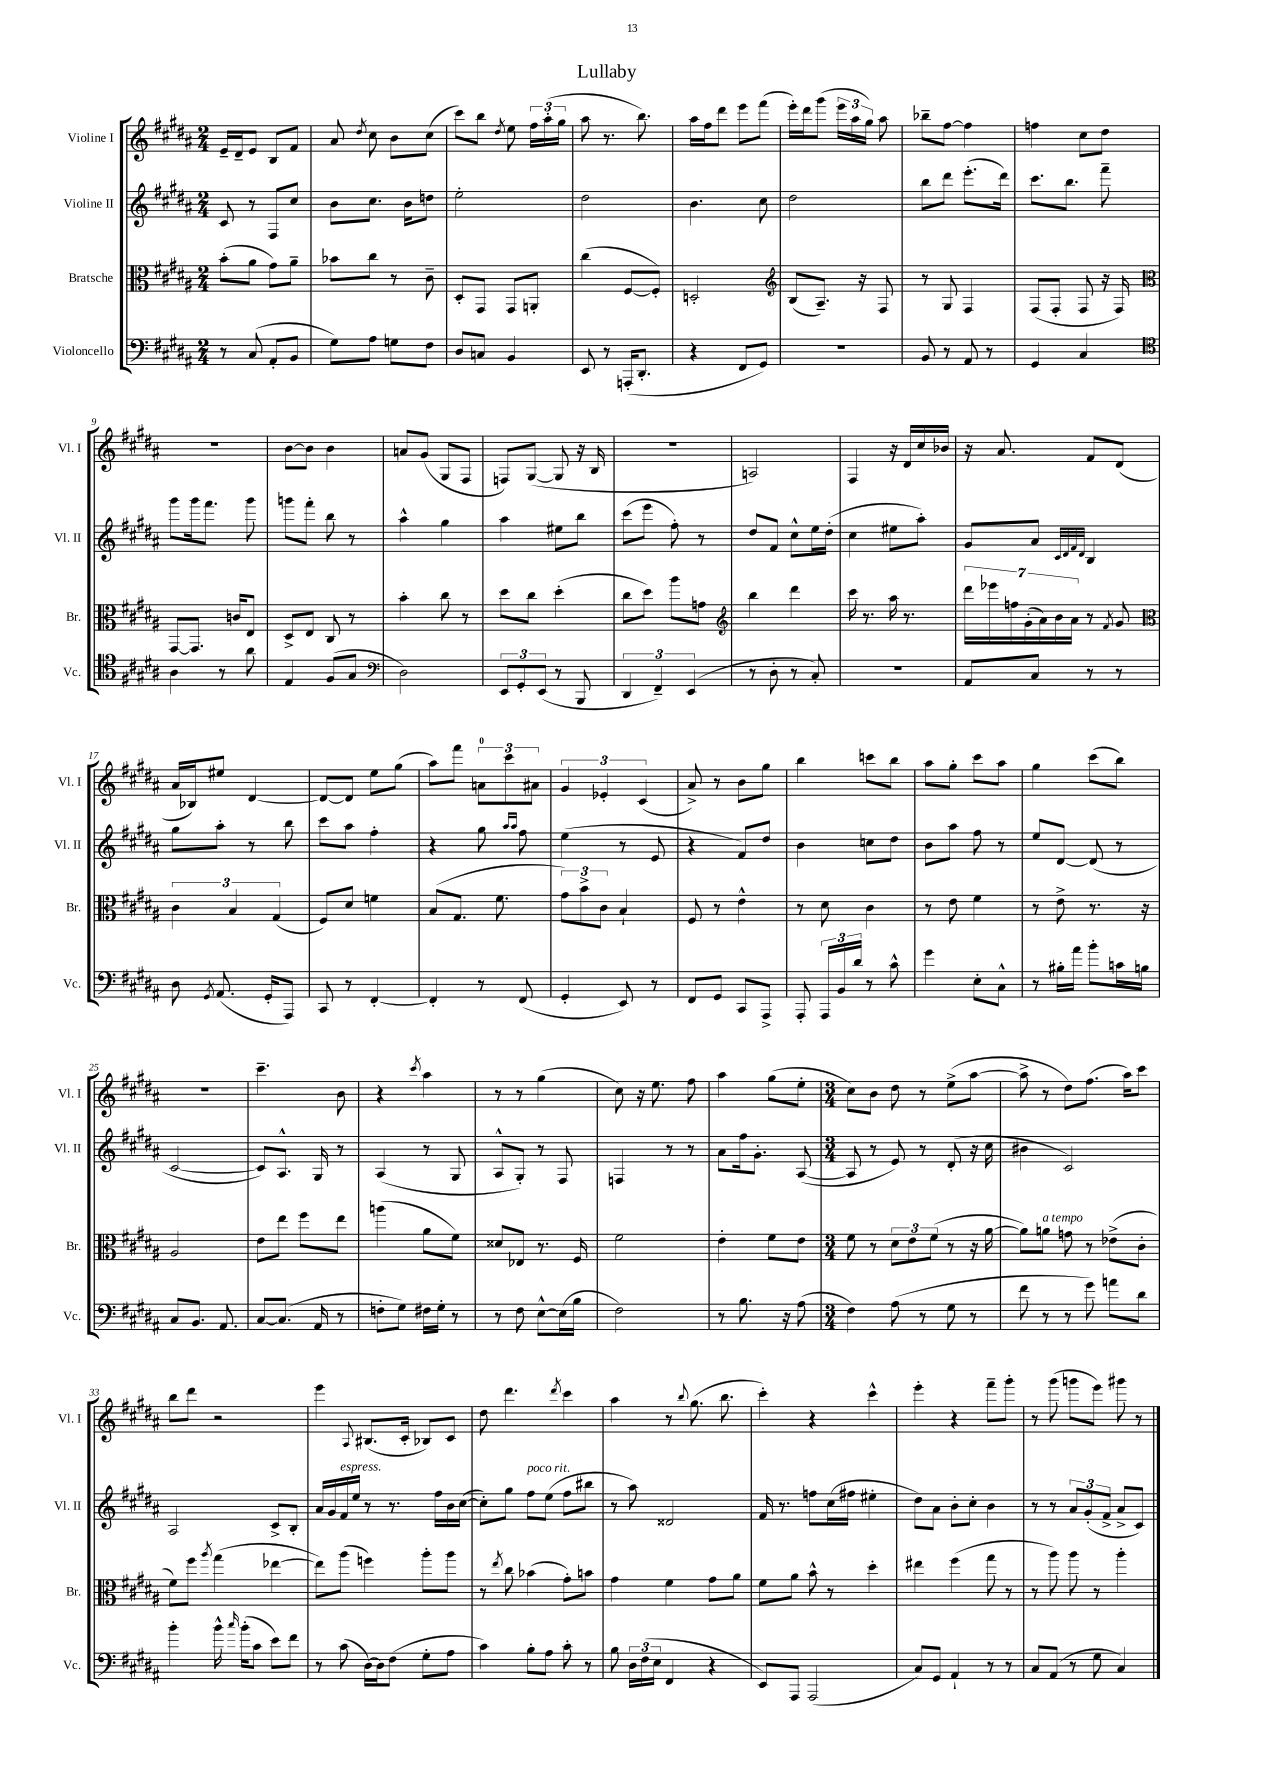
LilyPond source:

\header { title = "Lullaby" }
<<
\new StaffGroup <<
\new Staff = "s0" \with { instrumentName = "Violine I" shortInstrumentName = "Vl. I" } {
    \clef treble \key b \major \numericTimeSignature \time 2/4
    \autoBeamOff e'16[-- dis'16-- e'8] b8[ fis'8] |
    ais'8 \acciaccatura { dis''8 } cis''8 b'8[ cis''8]( |
    cis'''8[) b''8] \acciaccatura { dis''8 } e''8 \tuplet 3/2 { fis''16[ ais''16-.( gis''16] } |
    ais''8 r8. b''8.) |
    ais''16[ fis''16 dis'''8] e'''8[ fis'''8]( |
    e'''16[-.) dis'''16 gis'''8]( \tuplet 3/2 { e'''16[ ais''16 gis''16]) } ais''8 |
    bes''8[-- fis''8]~ fis''4 |
    f''4 cis''8[ dis''8] |
    R2 |
    b'8[~ b'8] b'4 |
    a'8[ gis'8]( gis8[ fis8] |
    f8[) gis8]~( gis8 r16 b16 |
    R2 |
    a2) |
    fis4 r16 dis'16[ cis''16 bes'16] |
    r16 ais'8. fis'8[ dis'8]( |
    ais'16[ bes16) eis''8] dis'4~ |
    dis'8[~ dis'8] e''8[ gis''8]( |
    ais''8[) fis'''8] \tuplet 3/2 { a'8[-0 cis'''8 ais'8] } |
    \tuplet 3/2 { gis'4 ees'4-. cis'4( } |
    ais'8->) r8 b'8[ gis''8] |
    b''4 c'''8[ b''8] |
    ais''8[ gis''8]-. cis'''8[ ais''8] |
    gis''4 cis'''8[( b''8]) |
    R2 |
    cis'''4.-- b'8 |
    r4 \acciaccatura { cis'''8 } ais''4 |
    r8 r8 gis''4( |
    cis''8) r16 e''8. fis''8 |
    ais''4 gis''8[( e''8]-. |
    \numericTimeSignature \time 3/4 cis''8[) b'8] dis''8 r8 e''8[->( ais''8]~ |
    ais''8-> r8 dis''8[) fis''8.]( ais''16[) cis'''8] |
    b''8[ dis'''8] r2 |
    e'''4 \appoggiatura { ais8 } bis8.[( cis'16]-. bes8[) cis'8] |
    dis''8 dis'''4. \acciaccatura { dis'''8 } cis'''4 |
    ais''4 r8 \appoggiatura { b''8 } gis''8.( b''8. |
    cis'''4-.) r4 cis'''4-^ |
    e'''4-. r4 fis'''8[-- gis'''8]-. |
    r8 gis'''8( g'''8[ e'''8]) gis'''8 r8 \bar "|." |
}
\new Staff = "s1" \with { instrumentName = "Violine II" shortInstrumentName = "Vl. II" } {
    \clef treble \key b \major \numericTimeSignature \time 2/4
    \autoBeamOff cis'8 r8 fis8[ cis''8] |
    b'8[ cis''8.] b'16[ d''8] |
    e''2-. |
    dis''2 |
    b'4. cis''8 |
    dis''2 |
    b''8[ dis'''8] e'''8.[-.( dis'''16]) |
    cis'''8.[ b''8.] fis'''8-- |
    gis'''8[ gis'''16 fis'''8.] gis'''8 |
    g'''8[ fis'''8]-. b''8 r8 |
    ais''4-^ gis''4 |
    ais''4 eis''8[ b''8] |
    cis'''8[( e'''8] fis''8-.) r8 |
    dis''8[ fis'8] cis''8[-^ e''16 dis''16]-.( |
    cis''4 eis''8[ ais''8]-.) |
    gis'8[ ais'8] \grace { cis'32[ dis'32 fis'32 dis'32] } b4 |
    gis''8[ ais''8]-. r8 b''8 |
    cis'''8[ ais''8] fis''4-. |
    r4 gis''8 \grace { ais''16[ ais''16] } fis''8 |
    e''4( r8 e'8 |
    r4 fis'8[) dis''8] |
    b'4 c''8[ dis''8] |
    b'8[ ais''8] fis''8 r8 |
    e''8[ dis'8]~ dis'8( r8 |
    cis'2~ |
    cis'8[) ais8.]-^ gis16 r8 |
    ais4( r8 gis8 |
    ais8[-^ gis8]-.) r8 fis8 |
    f4 r8 r8 |
    ais'8[ fis''16 gis'8.]-. ais8~( |
    \numericTimeSignature \time 3/4 ais8 r8 e'8) r8 dis'8-.( r16 cis''16 |
    bis'4 cis'2) |
    ais2 cis'8[-> b8]-. |
    ais'16[ gis'16 fis'16^\markup { \italic "espress." } e''16] r8 r8. fis''16[ b'16 cis''16]~( |
    cis''8[-.) gis''8] fis''8[^\markup { \italic "poco rit." } e''8]( fis''8[ bis''8] |
    r8 ais''8) disis'2 |
    fis'16 r8. f''8[ cis''16( fis''16] eis''4-. |
    dis''8[) ais'8] b'8[-. cis''8]-. b'4 |
    r8 r8 \tuplet 3/2 { ais'8[ gis'8-.( fis'8]-> } ais'8[-> cis'8]) \bar "|." |
}
\new Staff = "s2" \with { instrumentName = "Bratsche" shortInstrumentName = "Br." } {
    \clef alto \key b \major \numericTimeSignature \time 2/4
    \autoBeamOff b'8[-.( ais'8] gis'8[) ais'8]-- |
    bes'8[ cis''8] r8 cis'8-- |
    dis8[-. gis,8] gis,8[ a,8]-. |
    cis''4( fis8[~ fis8]-.) |
    d2-. |
    \clef treble b8[( ais8.]--) r16 fis8 |
    r8 gis8 fis4 |
    fis8[( fis8]-. fis8 r16 fis16) |
    \clef alto gis,8[~ gis,8.] c'16[ e8] |
    dis8[-> e8] cis8 r8 |
    b'4-. cis''8 r8 |
    dis''8[ cis''8] dis''4-.( |
    cis''8[ dis''8]) ais''8[ g'8] |
    \clef treble b''4 dis'''4 |
    cis'''16 r8. ais''16 r8. |
    \tuplet 7/4 { dis'''16[ ees'''16 f''16 gis'16-.( ais'16) b'16 ais'16] } r8 \acciaccatura { fis'8 } gis'8 |
    \clef alto \tuplet 3/2 { cis'4 b4 gis4( } |
    fis8[) dis'8] f'4 |
    b8[( gis8.] fis'8. |
    \tuplet 3/2 { gis'8[) b'8-> cis'8] } b4-! |
    fis8 r8 e'4-^ |
    r8 dis'8 cis'4 |
    r8 e'8 fis'4 |
    r8 e'8-> r8. r16 |
    ais2 |
    e'8[ e''8] fis''8[ e''8] |
    a''4( ais'8[ fis'8]) |
    disis'8[ ees8] r8. fis16 |
    fis'2 |
    e'4-. fis'8[ e'8] |
    \numericTimeSignature \time 3/4 fis'8 r8 \tuplet 3/2 { dis'8[ e'8 fis'8]( } r8 r16 ais'16~ |
    ais'8[) a'8]^\markup { \italic "a tempo" } g'8 r8 ees'8[->( cis'8]-. |
    fis'8[) fis''8] \acciaccatura { ais''8 } gis''4( ees''4~ |
    ees''8[) ais''8]( f''4) ais''8[-. ais''8] |
    r8 \acciaccatura { e''8 } cis''8 bes'4( gis'8[-.) b'8] |
    gis'4 fis'4 gis'8[ ais'8] |
    fis'8[ ais'8] b'8-^ r8 dis''4-. |
    eis''4 fis''4( gis''8 r8 |
    r8 ais''8) ais''8 r8 ais''4-. \bar "|." |
}
\new Staff = "s3" \with { instrumentName = "Violoncello" shortInstrumentName = "Vc." } {
    \clef bass \key b \major \numericTimeSignature \time 2/4
    \autoBeamOff r8 cis8( ais,8[-. b,8] |
    gis8[) ais8] g8[ fis8] |
    dis8[ c8] b,4 |
    e,8 r8 a,,16[-.( dis,8.]-. |
    r4 fis,8[ gis,8]) |
    r2 |
    b,8 r8 ais,8 r8 |
    gis,4 cis4 |
    \clef tenor ais4 r8 ais'8 |
    e4 fis8[( gis8] |
    \clef bass dis2) |
    \tuplet 3/2 { e,8[ gis,8-. e,8]( } r8 b,,8 |
    \tuplet 3/2 { dis,4 fis,4--) e,4( } |
    r8 dis8-. r8 cis8-.) |
    r2 |
    ais,8[ cis8] r8 r8 |
    dis8 \acciaccatura { gis,8 } ais,8.( gis,16[-. ais,,8]) |
    cis,8 r8 fis,4~-. |
    fis,4-. r8 fis,8( |
    gis,4-. e,8) r8 |
    fis,8[ gis,8] cis,8[ ais,,8]-> |
    ais,,8-. \tuplet 3/2 { ais,,16[ b,16 dis'16] } r8 cis'8-^ |
    gis'4 e8[-. cis8]-^ |
    r8 bis16[-. ais'16] b'8[-. c'16 b16] |
    cis8[ b,8.] ais,8. |
    cis8[~ cis8.]( ais,16 r8 |
    f8[-. gis8]) fis16[ gis16]-. r8 |
    r8 fis8 e8[~-^ e16( b16] |
    fis2) |
    r8 b8. r16 ais8( |
    \numericTimeSignature \time 3/4 fis4) ais8( r8 gis8 r8 |
    fis'8 r8 r8 gis'8) a'8[ dis'8] |
    b'4-. b'16-^ \grace { cis''16 } b'16[-.( cis'8] e'8[) fis'8] |
    r8 cis'8( dis16[~) dis16 fis8]( gis8[-. ais8] |
    cis'4) b8[-. ais8] cis'8-. r8 |
    b8 \tuplet 3/2 { dis16[ fis16( e16] } fis,4 r4 |
    e,8[) ais,,8] ais,,2( |
    cis8[) gis,8] ais,4-! r8 r8 |
    cis8[ ais,8]( r8 gis8 cis4) \bar "|." |
}
>>
>>
